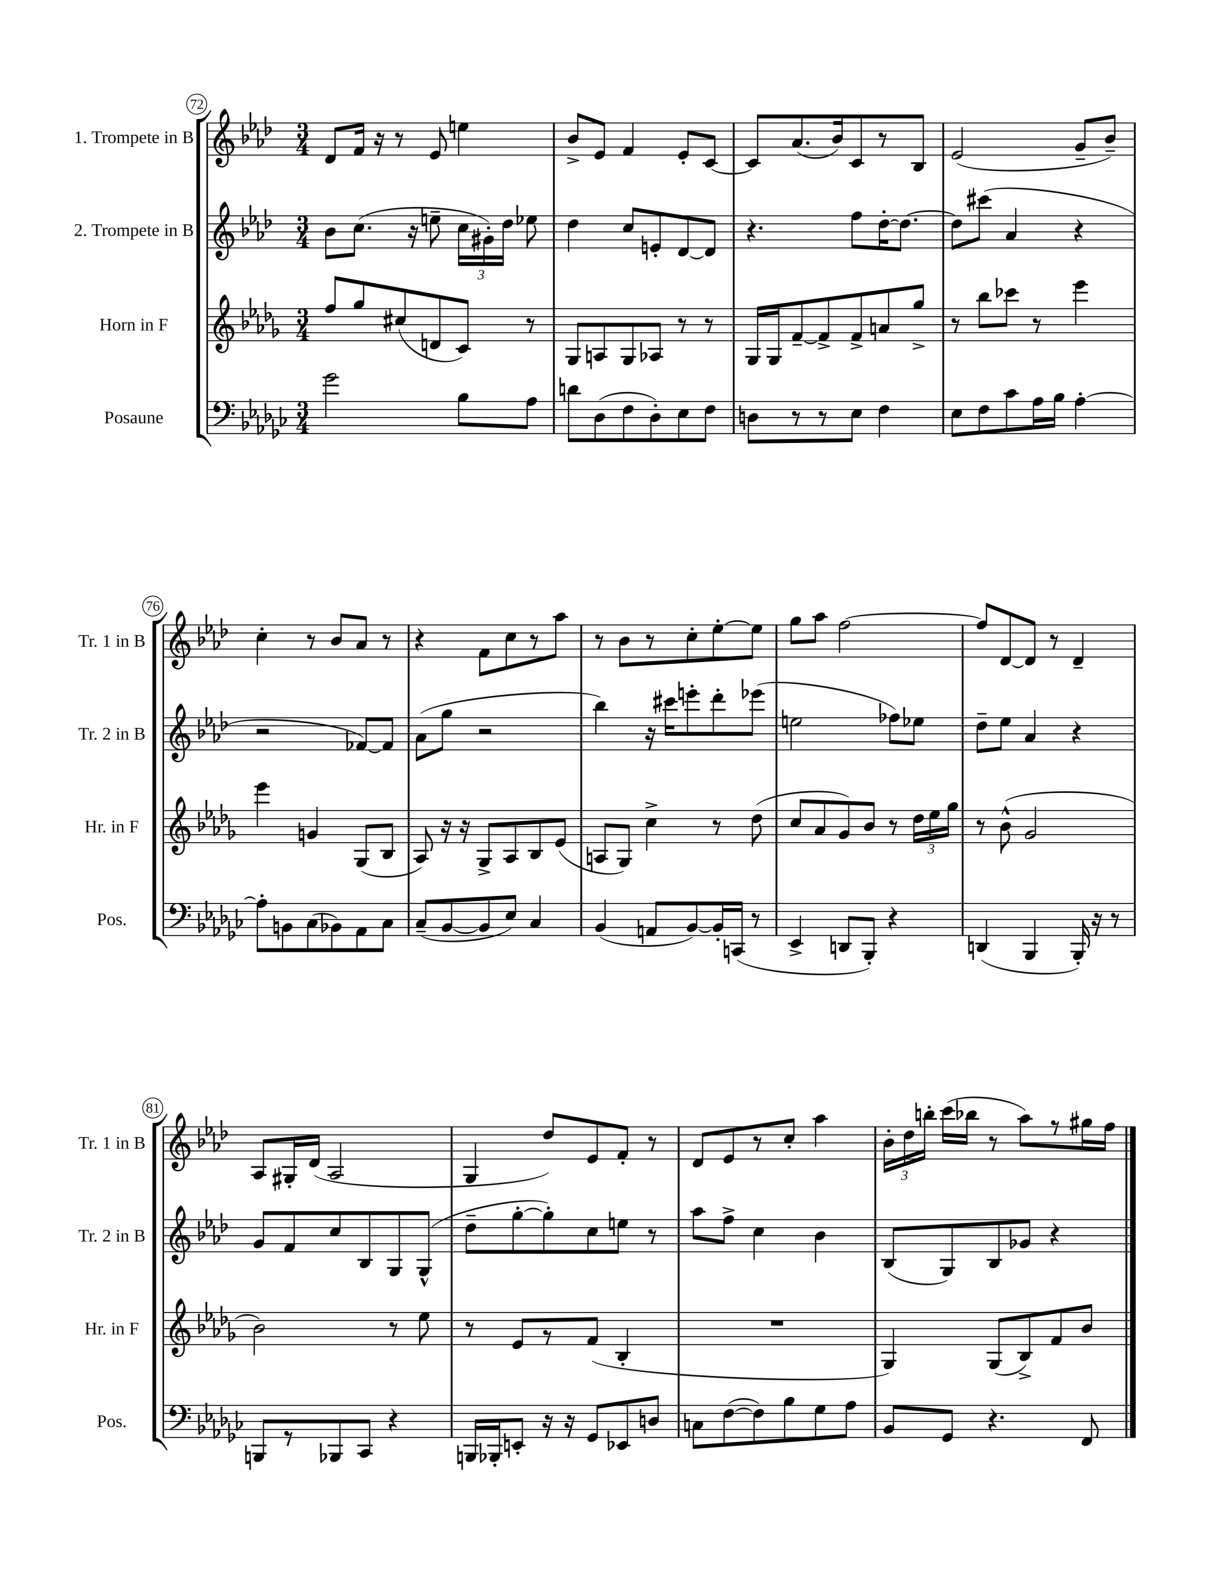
<<
\new StaffGroup <<
\new Staff = "s0" \with { instrumentName = "1. Trompete in B" shortInstrumentName = "Tr. 1 in B" } {
    \clef treble \key aes \major \numericTimeSignature \time 3/4
    \autoBeamOff des'8[ f'16] r16 r8 ees'8 e''4 |
    bes'8[-> ees'8] f'4 ees'8[-. c'8]~ |
    c'8[ aes'8.( bes'16) c'8 r8 bes8] |
    ees'2( g'8[-- bes'8]--) |
    c''4-. r8 bes'8[ aes'8] r8 |
    r4 f'8[ c''8 r8 aes''8] |
    r8 bes'8[ r8 c''8-. ees''8~-. ees''8] |
    g''8[ aes''8] f''2~ |
    f''8[ des'8~ des'8] r8 des'4-- |
    aes8[ gis16-. des'16]( aes2 |
    g4 des''8[) ees'8 f'8]-. r8 |
    des'8[ ees'8 r8 c''8]-. aes''4 |
    \tuplet 3/2 { bes'16[-. des''16 b''16]-. } c'''16[( bes''16] r8 aes''8[) r8 gis''16 f''16] \bar "|." |
}
\new Staff = "s1" \with { instrumentName = "2. Trompete in B" shortInstrumentName = "Tr. 2 in B" } {
    \clef treble \key aes \major \numericTimeSignature \time 3/4
    \autoBeamOff bes'8[ c''8.]( r16 e''8-- \tuplet 3/2 { c''16[ gis'16-.) des''16] } ees''8 |
    des''4 c''8[ e'8-. des'8~ des'8] |
    r4. f''8[ des''16~-. des''8.]~ |
    des''8[ cis'''8]( aes'4 r4 |
    r2 fes'8[~) fes'8] |
    aes'8[( g''8] r2 |
    bes''4) r16 cis'''16[ e'''8-. des'''8-. ees'''8]( |
    e''2 fes''8[) ees''8] |
    des''8[-- ees''8] aes'4 r4 |
    g'8[ f'8 c''8 bes8 g8 g8]-^( |
    des''8[-- g''8~-. g''8-.) c''8 e''8] r8 |
    aes''8[ f''8]-> c''4 bes'4 |
    bes8[( g8) bes8 ges'8] r4 \bar "|." |
}
\new Staff = "s2" \with { instrumentName = "Horn in F" shortInstrumentName = "Hr. in F" } {
    \clef treble \key des \major \numericTimeSignature \time 3/4
    \autoBeamOff f''8[ ges''8 cis''8( d'8 c'8]) r8 |
    ges8[ a8 ges8 aes8] r8 r8 |
    ges16[ ges16 f'8~-- f'8-> f'8-> a'8 ges''8]-> |
    r8 bes''8[ ces'''8] r8 ees'''4 |
    ees'''4 g'4 ges8[( bes8] |
    aes8) r16 r16 ges8[-> aes8 bes8 ees'8]( |
    a8[ ges8]) c''4-> r8 des''8( |
    c''8[ aes'8 ges'8) bes'8] r8 \tuplet 3/2 { des''16[ ees''16 ges''16] } |
    r8 bes'8-^( ges'2 |
    bes'2) r8 ees''8 |
    r8 ees'8[ r8 f'8]( bes4-. |
    R2. |
    ges4) ges8[( bes8->) f'8 bes'8] \bar "|." |
}
\new Staff = "s3" \with { instrumentName = "Posaune" shortInstrumentName = "Pos." } {
    \clef bass \key ges \major \numericTimeSignature \time 3/4
    \autoBeamOff ges'2 bes8[ aes8] |
    d'8[ des8( f8 des8-.) ees8 f8] |
    d8[ r8 r8 ees8] f4 |
    ees8[ f8 ces'8 aes16 bes16] aes4~-. |
    aes8[-. b,8 ces8( bes,8) aes,8 ces8] |
    ces8[--( bes,8~ bes,8 ees8]) ces4 |
    bes,4( a,8[ bes,8~) bes,16-. c,16]( r8 |
    ees,4-> d,8[ bes,,8]-.) r4 |
    d,4( bes,,4 bes,,16-.) r16 r8 |
    b,,8[ r8 bes,,8 ces,8] r4 |
    b,,16[ bes,,16-. e,8]-. r16 r16 ges,8[ ees,8 d8] |
    c8[ f8~( f8) bes8 ges8 aes8] |
    bes,8[ ges,8] r4. f,8 \bar "|." |
}
>>
>>
\layout { \context { \Score currentBarNumber = #72 \override BarNumber.stencil = #(make-stencil-circler 0.1 0.3 ly:text-interface::print) } }
